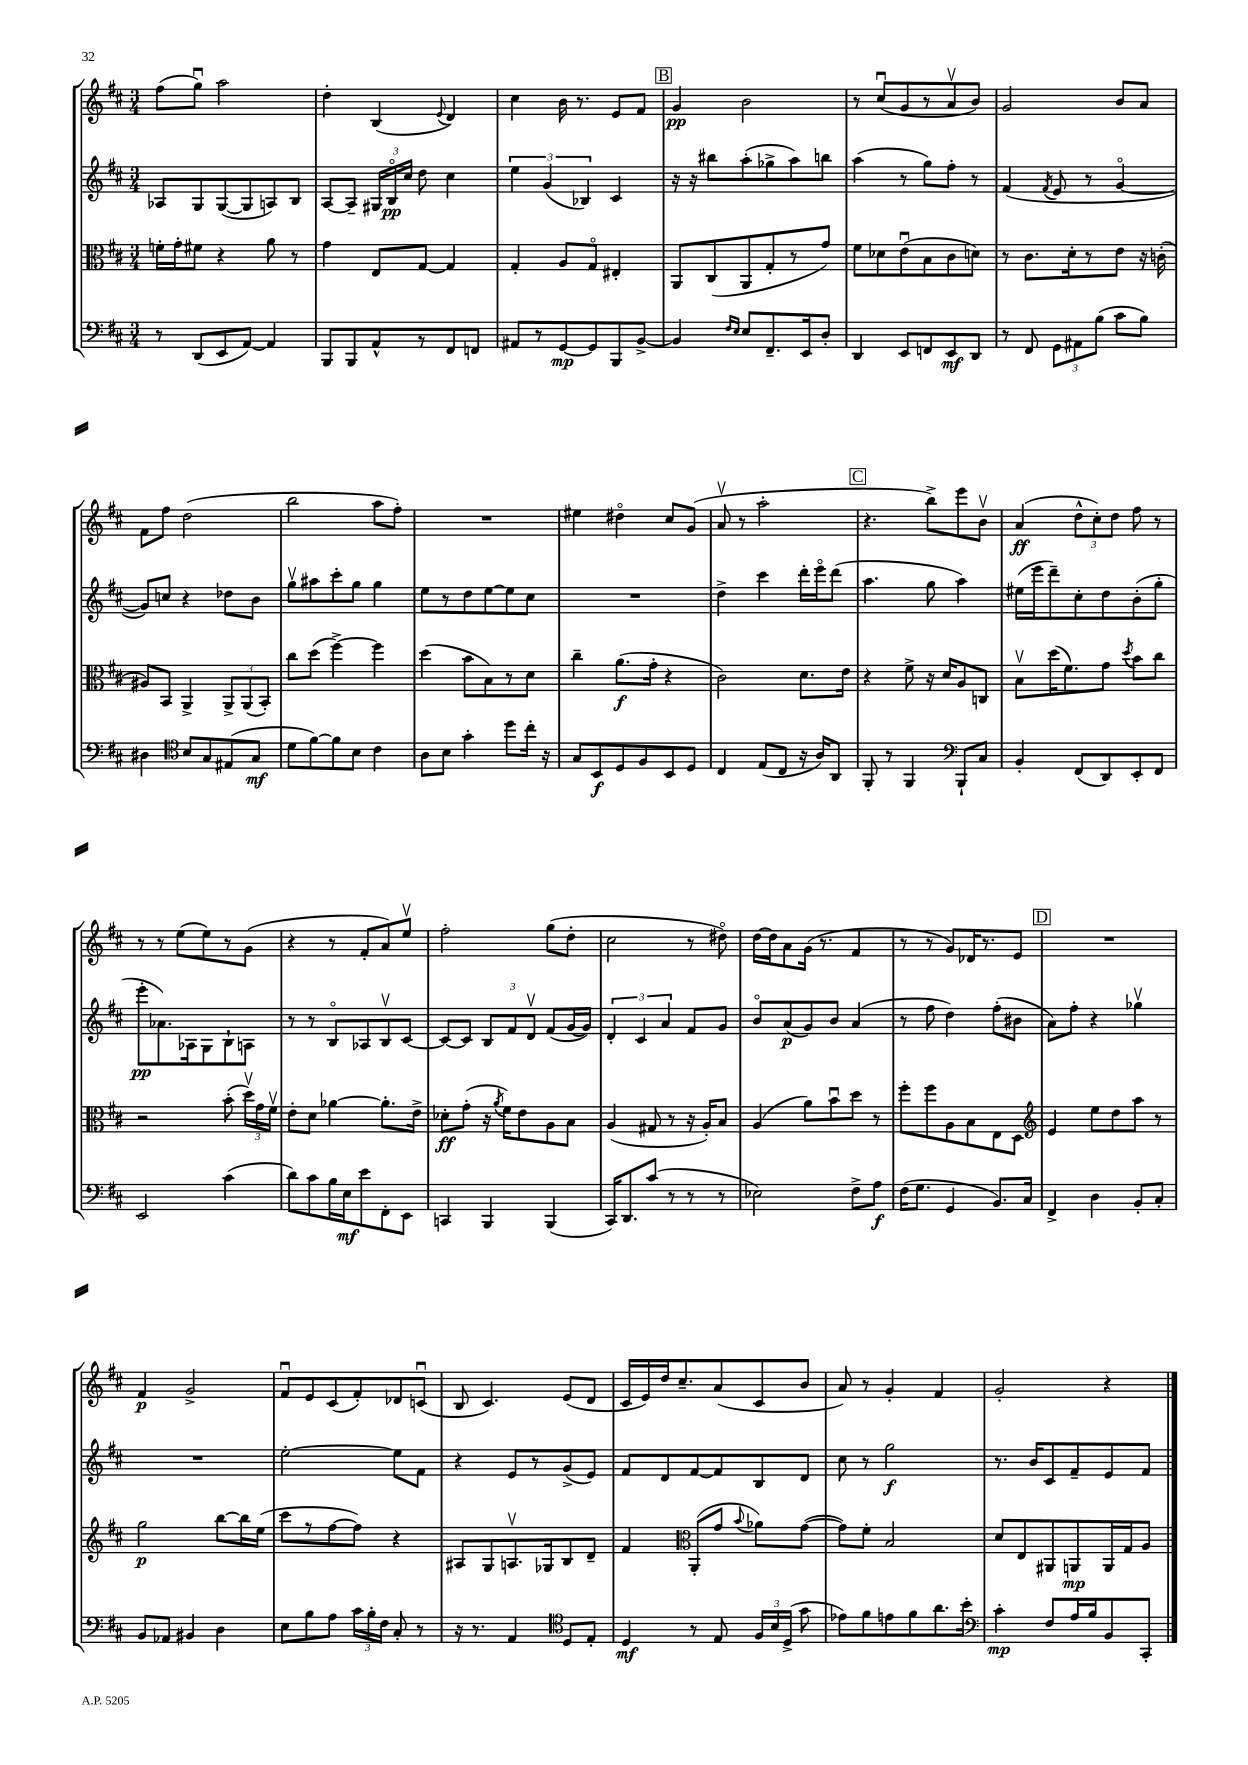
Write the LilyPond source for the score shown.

<<
\new StaffGroup <<
\new Staff = "s0" {
    \clef treble \key d \major \numericTimeSignature \time 3/4
    \autoBeamOff fis''8[( g''8]\downbow) a''2 |
    d''4-. b4( \appoggiatura { e'8 } d'4) |
    cis''4 b'16 r8. e'8[ fis'8] |
    \mark \markup { \box "B" } g'4\pp b'2 |
    r8 cis''8[\downbow( g'8 r8 a'8\upbow b'8]) |
    g'2 b'8[ a'8] |
    fis'8[ fis''8] d''2( |
    b''2 a''8[ fis''8]-.) |
    R2. |
    eis''4 dis''4\flageolet cis''8[ g'8]( |
    a'8\upbow r8 a''2-. |
    \mark \markup { \box "C" } r4. b''8[->) e'''8 b'8]\upbow |
    a'4\ff( \tuplet 3/2 { d''8[-^ cis''8-.) d''8] } fis''8 r8 |
    r8 r8 e''8[( e''8) r8 g'8]( |
    r4 r8 fis'8[-. a'8) e''8]\upbow |
    fis''2-. g''8[( d''8]-. |
    cis''2 r8 dis''8\flageolet) |
    d''16[~ d''16 a'8 g'16]( r8. fis'4 |
    r8 r8 g'8[) des'16 r8. e'8] |
    \mark \markup { \box "D" } R2. |
    fis'4\p g'2-> |
    fis'8[\downbow e'8 cis'8( fis'8-.) des'8 c'8]\downbow( |
    b8 cis'4.) e'8[( d'8] |
    cis'16[ e'16) d''16 cis''8.-- a'8( cis'8 b'8] |
    a'8) r8 g'4-. fis'4 |
    g'2-. r4 \bar "|." |
}
\new Staff = "s1" {
    \clef treble \key d \major \numericTimeSignature \time 3/4
    \autoBeamOff aes8[ g8 g8~( g8 a8) b8] |
    a8[~ a8]-- \tuplet 3/2 { gis16[ b16\flageolet\pp cis''16] } d''8 cis''4 |
    \tuplet 3/2 { e''4 g'4( bes4) } cis'4 |
    \mark \markup { \box "B" } r16 r16 bis''8[ a''8-.( ges''8-> a''8) b''8] |
    a''4( r8 g''8[) fis''8]-. r8 |
    fis'4( \acciaccatura { fis'8 } e'8 r8 g'4~\flageolet |
    g'8[) c''8] r4 des''8[ b'8] |
    g''8[\upbow ais''8 cis'''8-. g''8] g''4 |
    e''8[ r8 d''8 e''8~ e''8 cis''8] |
    R2. |
    d''4-> cis'''4 d'''16[-. e'''16\flageolet d'''8]( |
    \mark \markup { \box "C" } a''4. g''8 a''4) |
    eis''16[( e'''16 d'''8--) cis''8-. d''8 b'8-.( g''8]-. |
    e'''8[-.\pp aes'8.) aes16 g8 b8-! a8] |
    r8 r8 b8[\flageolet aes8 b8\upbow cis'8]~ |
    cis'8[~ cis'8] \tuplet 3/2 { b8[ fis'8 d'8]\upbow } fis'8[( g'16~ g'16]) |
    \tuplet 3/2 { d'4-. cis'4 a'4 } fis'8[ g'8] |
    b'8[\flageolet a'8\p( g'8) b'8] a'4( |
    r8 fis''8 d''4) fis''8[-.( bis'8] |
    \mark \markup { \box "D" } a'8[) fis''8]-. r4 ges''4\upbow |
    R2. |
    e''2~-. e''8[ fis'8] |
    r4 e'8[ r8 g'8->( e'8]) |
    fis'8[ d'8 fis'8~ fis'8 b8 d'8] |
    cis''8 r8 g''2\f |
    r8. b'16[ cis'8 fis'8-- e'8 fis'8] \bar "|." |
}
\new Staff = "s2" {
    \clef alto \key d \major \numericTimeSignature \time 3/4
    \autoBeamOff f'16[-. g'16-. fis'8] r4 a'8 r8 |
    g'4 e8[ g8]~ g4 |
    g4-. a8[ g8]\flageolet eis4-. |
    \mark \markup { \box "B" } a,8[ cis8( a,8 g8-. r8 g'8]) |
    fis'8[ des'8 e'8\downbow( b8 cis'8 d'8]) |
    r8 cis'8.[ d'16-. r8 e'8] r16 c'16-.( |
    ais8[) b,8] a,4-> \tuplet 3/2 { a,8[-> a,8( b,8]-.) } |
    cis''8[ d''8]( fis''4~->) fis''4 |
    d''4( b'8[ b8) r8 d'8] |
    cis''4-- a'8.[\f( g'16]-. r4 |
    cis'2) d'8.[ e'16] |
    \mark \markup { \box "C" } r4 fis'8-> r16 d'16[ a8 c8] |
    b8[\upbow d''16( fis'8.) g'8] \acciaccatura { d''8 } b'8[ cis''8] |
    r2 b'8-.( \tuplet 3/2 { d''16[\upbow) g'16 fis'16]\upbow } |
    e'8[-. d'8] aes'4~ aes'8.[-. e'16]-> |
    des'8[-.\ff g'8]-.( r16 \acciaccatura { a'8 } fis'16[) e'8 a8 b8] |
    a4( gis8 r8 r16 a16[-.) b8] |
    a4( a'8[) b'8\downbow d''8] r8 |
    fis''8[-. fis''8 a8 b8 e8 d8] |
    \mark \markup { \box "D" } \clef treble e'4 e''8[ d''8 a''8] r8 |
    g''2\p b''8[~ b''16 e''16]( |
    cis'''8[ r8 fis''8~ fis''8]) r4 |
    ais8[ g8 a8.\upbow ges16 b8 d'8]-- |
    fis'4 \clef alto a,8[-.( g'8] \appoggiatura { b'8 } aes'8[) g'8]~( |
    g'8[) fis'8]-. b2 |
    d'8[ e8 ais,8 a,8\mp a,16 g16 a8] \bar "|." |
}
\new Staff = "s3" {
    \clef bass \key d \major \numericTimeSignature \time 3/4
    \autoBeamOff r8 d,8[( e,8 a,8]~) a,4 |
    b,,8[ b,,8 a,8-^ r8 fis,8 f,8] |
    ais,8[ r8 g,8~\mp g,8 b,,8 b,8]~-> |
    \mark \markup { \box "B" } b,4 \grace { fis16[ e16] } e8[ fis,8.-- e,16 d8]-. |
    d,4 e,8[ f,8 e,8\mf d,8] |
    r8 fis,8 \tuplet 3/2 { g,8[ ais,8 b8]( } cis'8[ b8]) |
    dis4 \clef tenor b8[ g8 eis8( g8]\mf |
    d'8[ fis'8~) fis'8 b8] cis'4 |
    a8[ b8] g'4-. d''8[ cis''16]-. r16 |
    g8[ b,8\f d8 fis8 b,8 d8] |
    cis4 e8[( cis8] r16 a16[) a,8] |
    \mark \markup { \box "C" } fis,8-. r8 fis,4 \clef bass b,,8[-! cis8] |
    b,4-. fis,8[( d,8) e,8-. fis,8] |
    e,2 cis'4( |
    d'8[) cis'8 b16 e16\mf e'8 fis,8-. e,8] |
    c,4 b,,4 b,,4( |
    cis,16[) d,8. cis'8]( r8 r8 r8 |
    ees2) fis8[-> a8]\f |
    fis16[( g8.] g,4 b,8.[) cis16] |
    \mark \markup { \box "D" } fis,4-> d4 b,8[-. cis8]-. |
    b,8[ aes,8] bis,4 d4 |
    e8[ b8 a8] \tuplet 3/2 { cis'16[ b16-. fis16] } cis8-. r8 |
    r16 r8. a,4 \clef tenor d8[ e8]-. |
    d4\mf r8 e8 \tuplet 3/2 { fis16[ b16 d16]->( } g'8 |
    ees'8[) fis'8 e'8 fis'8 a'8. b'16]-. |
    \clef bass cis'4-.\mp fis8[ a16 b16 b,8 cis,8]-. \bar "|." |
}
>>
>>
\layout { \context { \Score \remove "Bar_number_engraver" } }
